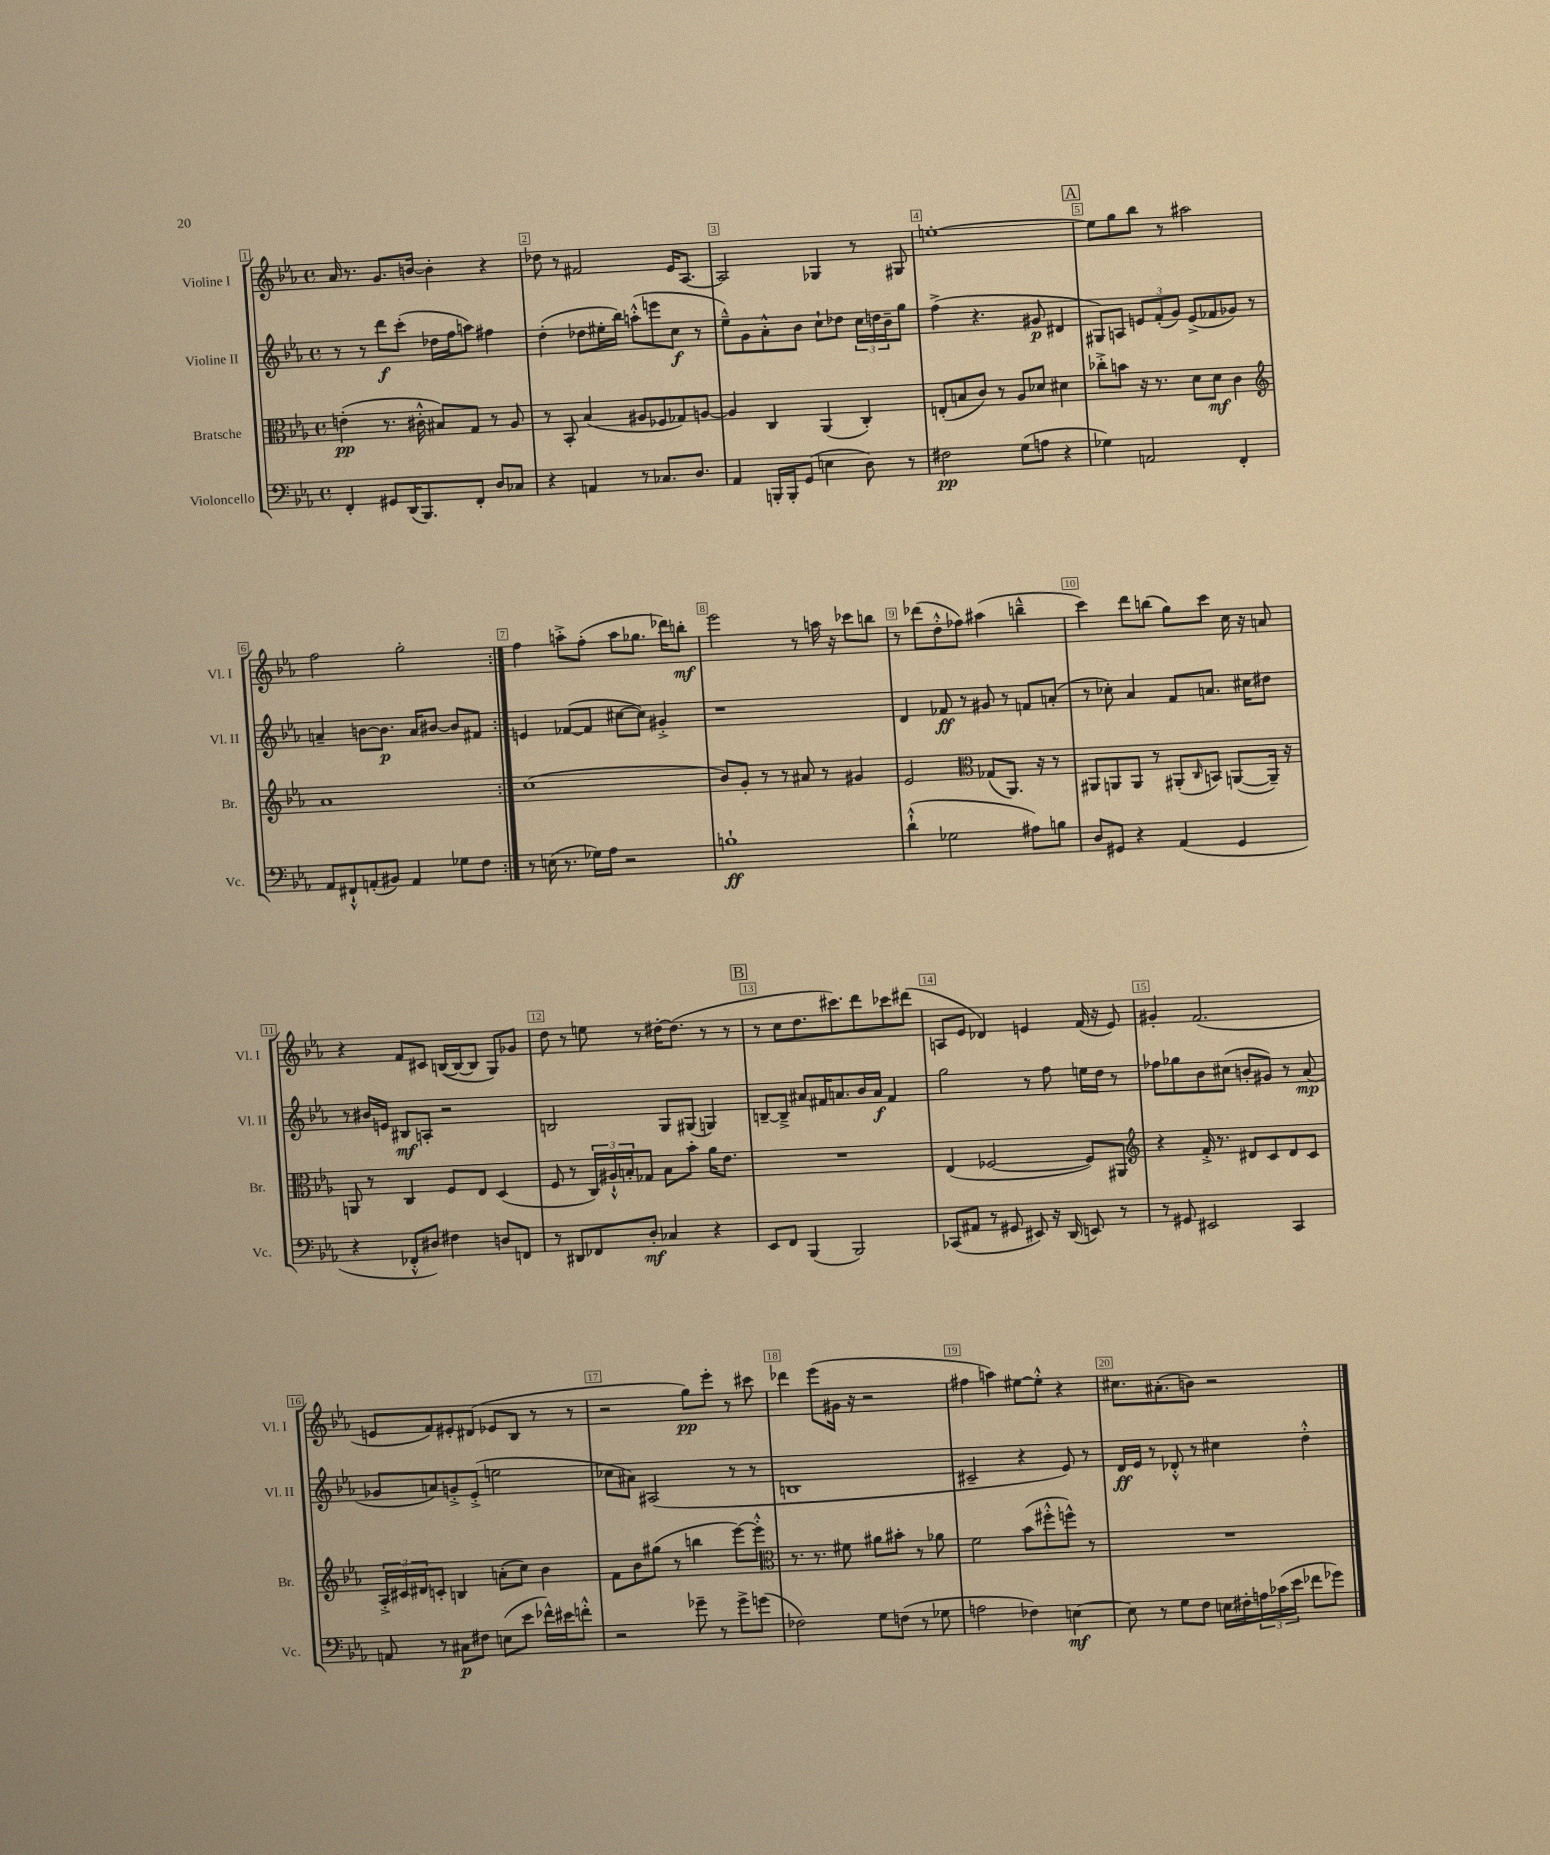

**kern	**kern	**kern	**kern
*staff4	*staff3	*staff2	*staff1
*clefF4	*clefC3	*clefG2	*clefG2
*k[b-e-a-]	*k[b-e-a-]	*k[b-e-a-]	*k[b-e-a-]
*M4/4	*M4/4	*M4/4	*M4/4
*met(c)	*met(c)	*met(c)	*met(c)
4FF'	(4e'	8r	16a-
.	.	.	8.r
.	.	8r	.
8GG#	8.r	8ddd	8.g
(16DD	.	(8ccc'	.
8.BBB-)	16c#'^^	.	[16b
.	8B#)	16dd-	4b']
.	.	16ff	.
8FF'	8G	8aa)	.
8D	8r	4ff#	4r
8C-	8A-	.	.
=	=	=	=
4r	8r	(4dd'	8dd-
.	8BB-'	.	8r
4AA	(4B-	8dd-	2f#
.	.	16ee#'	.
.	.	16bb-)	.
8r	8A#	(8aa'^^	.
8.C-	8F-	8eee	.
.	8G-)	8cc	16e-
8.D	.	.	[8.A-
.	[8A	8r	.
=	=	=	=
4AA-	4A]	8ee-~^^)	2A-]
.	.	8g	.
16BBB'	4C	8a-'^^	.
16BBB'	.	.	.
(8GG	.	8b-	.
4E	(4AA-	8cc`	4G-
.	.	8dd-	.
8D)	4C')	24cc	8r
.	.	24dd	.
.	.	24b-~	.
8r	.	8gg	8G#
=	=	=	=
2F#	(8E'	(4ff^	[1ee'
.	8B	.	.
.	8c)	4.r	.
.	8r	.	.
(8G	8A-	.	.
8A	8d-	8g#	.
4r	4d#	4d#	.
=	=	=	=
4G-)	8cc-'^	8G#)	8ee]
.	8b	8A	8gg
2AA	16r	12e	8bb-
.	8.r	.	.
.	.	(12f'	.
.	.	.	8r
.	.	12g)	.
.	8d	(8e^	2aa#
.	8d	8f-	.
4FF'	4c	8g-)	.
.	.	8r	.
=	=	=	=
*	*clefG2	*	*
8AA-	1a-	4a~	2ff
8FF#`^^	.	.	.
(8AA'	.	[8b	.
8BB#)	.	8.b]	.
4AA	.	.	2gg'
.	.	16a	.
.	.	[8b#	.
8G-	.	8b#]	.
8F	.	8f#	.
=:|!	=:|!	=:|!	=:|!
8r	(1cc	4e	4ff
(16E	.	.	.
8.r	.	.	.
.	.	([8f-	8aa'^
16G-)	.	8f-]	(8ff'
16A-	.	.	.
2r	.	[8cc#	8aa
.	.	8cc#])	8.gg-
.	.	4g#'^	.
.	.	.	16ddd-)
.	.	.	8bb'
=	=	=	=
1B`	8b-)	1r	2eee-
.	8g'	.	.
.	8r	.	.
.	8r	.	.
.	8a#	.	8r
.	8r	.	16aa
.	.	.	16r
.	4g#	.	8ccc-
.	.	.	8bb
=	=	=	=
(4d`^^	2e-	4d	8r
.	.	.	(8ddd-
2G-	.	8f-	8dd'^^
.	.	8r	8ff-)
*	*clefC3	*	*
.	(8G-	8g#	(4aa#
.	8.AA-)	8r	.
8A#)	.	8f	4bb~^^
.	16r	.	.
8B	8r	(8a'	.
=	=	=	=
8D	8AA#	8r	4ccc)
8GG#	8AA	8cc-')	.
4r	8AA	4a-	8ddd
.	8r	.	(8bb
(4AA-	(8AA#'	8f	8gg)
.	16qqC	.	.
.	8BB)	8.a	8ccc
4GG#	([8AA	.	16cc
.	.	16cc#	16r
.	16AA~])	8dd#	8a
.	16r	.	.
=	=	=	=
4r	8AA	8r	4r
.	8r	16b#	.
.	.	16e	.
8FF-'^^	4C	8B#	8f
8D#)	.	8A'	8c#
4F#	8F	2r	([16B
.	.	.	16B_
.	8E-	.	8B]
8D	(4D	.	8G)
8FF	.	.	8g-
=	=	=	=
8r	8F	2B	8dd
8DD#	8r	.	8r
8FF-	24C)	.	8ee
.	24A#`^^	.	.
.	24B'	.	.
8D'	8G-	.	8r
4C-	8B	8G	[16dd#'
.	.	.	(8.dd#]
.	8b-'	(8G#	.
4r	16a-	4G)	8r
.	8.e-	.	.
.	.	.	8r
=	=	=	=
8EE-	1r	[8B~	8r
8FF	.	8B~^]	8cc
(4BBB-	.	8a#	8.dd
.	.	16f#	.
.	.	8.a	8.ccc#)
2BBB-)	.	.	.
.	.	16b-	8ddd
.	.	16a	.
.	.	4f#	8ccc-
.	.	.	(8ddd#
=	=	=	=
(8CC-	(4E-	2gg	8A
8AA#	.	.	8e-
8r	[2F-	.	4d-)
8GG#	.	.	.
8EE#)	.	8r	4e
16r	.	8ff	.
(16DD	.	.	.
8EE)	8F-])	16ee	(16f
.	.	16dd	16r
8r	8AA#	8r	8e)
=	=	=	=
*	*clefG2	*	*
8r	4r	8ff-	4g#'
8GG#	.	8gg-	.
2EE#	16f'^	8b-	(2.f
.	8.r	.	.
.	.	(8cc#	.
.	8d#	8b'	.
.	8c	8g#)	.
4CC	8d#	8r	.
.	8c	(8a-	.
=	=	=	=
8AA	24A-'^	8g-	8e
.	24c#	.	.
.	24d#	.	.
8r	8c'	8a)	8f)
8C#	4B	8g'^	8e#'
8F#	.	(8e-'^	(8d#
(8E	(8a'	2ee	8e-
8e-	8cc)	.	8B-
16f-^^)	4b-	.	8r
16e#	.	.	.
8f'^^	.	.	8r
=	=	=	=
2r	8f	8cc-	2r
.	8b-	8a#)	.
.	(8gg#	(2A#	.
.	8r	.	.
8g-~	4bb	.	8gg)
8r	.	.	8eee-'
8g-^	[8eee-)	8r	8r
(8g	8eee-'^^]	8r	8ccc#
=	=	=	=
*	*clefC3	*	*
2F-)	8.r	1B	4ddd-
.	8.r	.	.
.	.	.	(8eee-
.	8f#	.	16g#
.	.	.	16r
8G	8a#	.	2r
(8F	8b#'	.	.
8r	8r	.	.
8G-	8a-	.	.
=	=	=	=
2A	2f	2c#~	4ff#
.	.	.	4aa)
4F-)	(8b-	4r	[8ee#
.	8ff#'^^	.	8ee#'^^]
[4E	8ff^^)	8e-)	4r
.	8r	8r	.
=	=	=	=
8E]	1r	16d	8.cc#
.	.	16e-	.
8r	.	8r	.
.	.	.	(8.a#'
8G	.	8d-'^^	.
8F	.	8r	8b)
16E	.	4cc#	2r
16F#'	.	.	.
24A	.	.	.
(24c-	.	.	.
24e-	.	.	.
8f-	.	4dd'^^	.
8g-)	.	.	.
==	==	==	==
*-	*-	*-	*-
